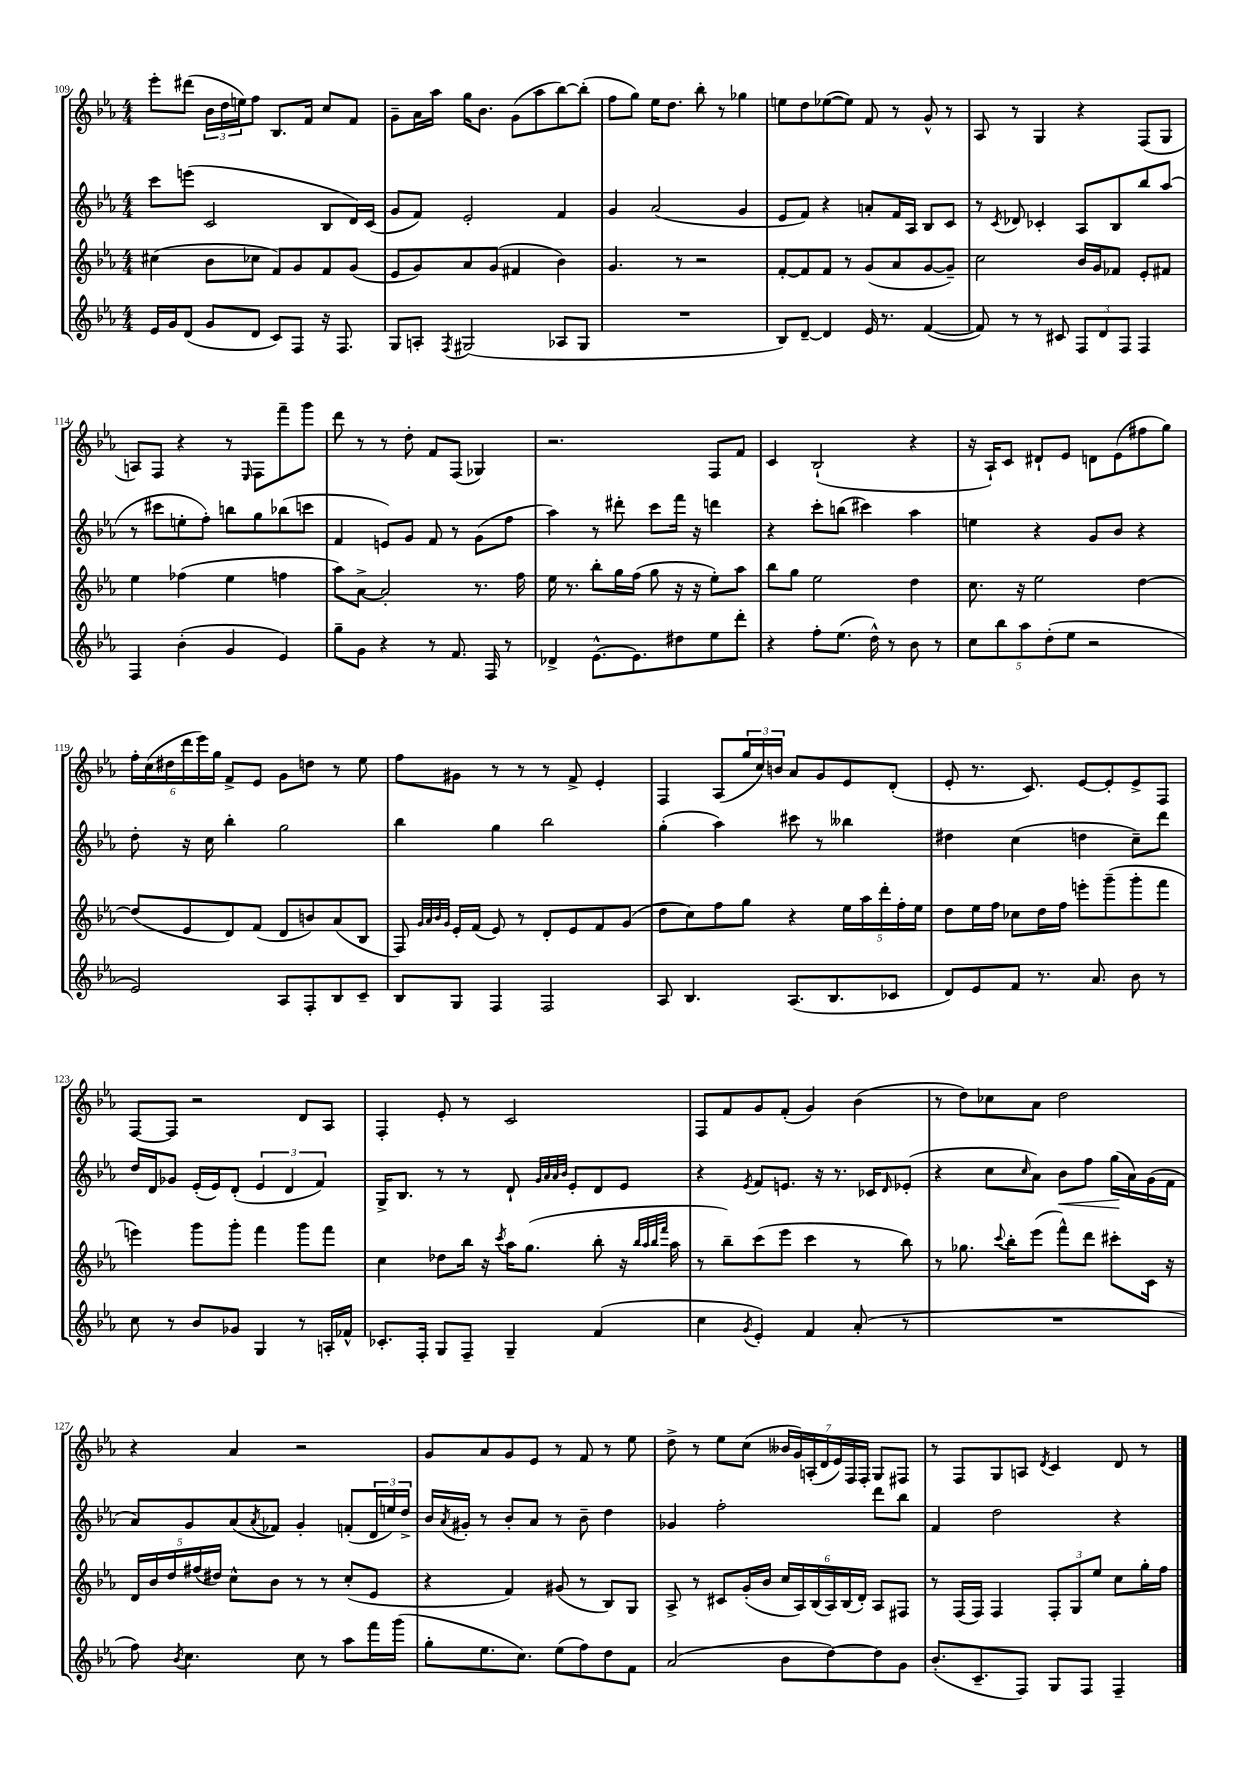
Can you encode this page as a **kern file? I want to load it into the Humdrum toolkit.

**kern	**kern	**kern	**dynam	**kern
*part4	*part3	*part2	*part2	*part1
*staff4	*staff3	*staff2	*staff2	*staff1
*clefG2	*clefG2	*clefG2	*	*clefG2
*k[b-e-a-]	*k[b-e-a-]	*k[b-e-a-]	*	*k[b-e-a-]
*M4/4	*M4/4	*M4/4	*	*M4/4
=109	=109	=109	=109	=109
16e-/LL	(4cc#X\	8ccc\L	.	8eee-'\L
16g/J	.	.	.	.
(8d/J	.	(8eeen\J	.	(8ddd#X\J
8g/L	8b-\L	2c/	.	24b-\LL
.	.	.	.	24dd\
.	.	.	.	24een\J)
8d/J	8cc-X\J	.	.	8ff\J
8c/L)	8f/L)	.	.	8.B-/L
8F/J	8g/	.	.	.
.	.	.	.	16f/Jk
16r	8f/	8B-/L	.	8cc/L
8.F/	.	.	.	.
.	(8g/J	16d/L)	.	8f/J
.	.	(16c/JJ	.	.
=110	=110	=110	=110	=110
8G/L	8e-/L	8g/L	.	8g~\L
8An'/J	8g/)	8f/J)	.	16a-\L
.	.	.	.	16aa-\JJ
8qF/	.	.	.	.
(2G#X/	8a-/	2e-'/	.	16gg\KL
.	.	.	.	8.b-\J
.	(8g/J	.	.	.
.	4f#X/	.	.	(8g\L
.	.	.	.	8aa-\
8A-X/L	4b-\)	4f/	.	[8bb-\)
8G#/J	.	.	.	(8bb-'\J]
=111	=111	=111	=111	=111
1r	4.g/	4g/	.	8ff\L
.	.	.	.	8gg\J)
.	.	(2a-/	.	16ee-\KL
.	.	.	.	8.dd\J
.	8r	.	.	.
.	2r	.	.	8bb-'\
.	.	.	.	8r
.	.	4g/	.	4gg-X\
=112	=112	=112	=112	=112
8B-/L)	[8f'/L	8e-/L	.	8een\L
[8d~/J	8f/]	8f/J)	.	8dd\
4d/]	8f/J	4r	.	([8ee-X\
.	8r	.	.	8ee-\J])
16e-/	(8g/L	8an'/L	.	8f/
8.r	.	.	.	.
.	8a-/	16f/L	.	8r
.	.	16A-/JJ	.	.
([4f/	[8g/	8B-/L	.	8g^^/
.	8g~/J])	8c/J	.	8r
=113	=113	=113	=113	=113
8f/])	2cc\	8r	.	8A-/
.	.	8qc/	.	.
8r	.	8d-X/	.	8r
8r	.	4c-X'/	.	4G/
8c#X/	.	.	.	.
12F/L	16b-/LL	8A-/L	.	4r
.	16g/J	.	.	.
12d/	.	.	.	.
.	8f-X/J	8B-/	.	.
12F/J	.	.	.	.
4F/	8e-'/L	8bb-/	.	(8F/L
.	8f#X/J	(8aa-/J	.	8G/J
!!LO:LB:g=z
=114	=114	=114	=114	=114
4F/	4ee-\	8r	.	8An/L)
.	.	8ccc#X\L	.	8F/J
(4b-'\	(4ff-X\	8een'\	.	4r
.	.	8ff'\J)	.	.
4g/	4ee-\	8bbn\L	.	8r
.	.	.	.	16qqE-/
.	.	8gg\	.	8F\L
4e-/)	4ffn\	(8bb-X\	.	8fff~\
.	.	8cccn\J	.	8ggg\J
=115	=115	=115	=115	=115
8gg~\L	8aa-\L)	4f/	.	8ddd\
8g\J	[8a-^\J	.	.	8r
4r	2a-'/]	8en/L)	.	8r
.	.	8g/J	.	8dd'\
8r	.	8f/	.	8f/L
8.f/	.	8r	.	(8F/J
.	8.r	(8g\L	.	4G-X/)
16F/	.	.	.	.
8r	.	8ff\J	.	.
.	16ff\	.	.	.
=116	=116	=116	=116	=116
4d-X^/	16ee-\	4aa-\)	.	2.r
.	8.r	.	.	.
[8.e-^^\L	8bb-'\L	8r	.	.
.	16gg\L	8ddd#X'\	.	.
8.e-\]	(16ff\JJ	.	.	.
.	8gg\	8ccc\L	.	.
8dd#X\	16r	16fff\Jk	.	.
.	16r	16r	.	.
8ee-\	8ee-'\L)	4dddn\	.	8F/L
8ddd'\J	8aa-\J	.	.	8f/J
=117	=117	=117	=117	=117
4r	8bb-\L	4r	.	4c/
.	8gg\J	.	.	.
8ff'\L	2ee-\	8ccc'\L	.	(2B-`/
(8.ee-\J	.	(8bbn\J	.	.
.	.	4ccc#X\)	.	.
16dd^^\)	.	.	.	.
8r	.	.	.	.
8b-\	4dd\	4aa-\	.	4r
8r	.	.	.	.
=118	=118	=118	=118	=118
10cc\L	8.cc\	4een\	.	16r
.	.	.	.	16A-`/KL)
10bb-\	.	.	.	.
.	.	.	.	8c/J
.	16r	.	.	.
10aa-\	.	.	.	.
.	2ee-\	4r	.	8d#X`/L
(10dd'\	.	.	.	.
.	.	.	.	8e-/J
10ee-\J	.	.	.	.
2r	.	8g/L	.	8dn\L
.	.	8b-/J	.	(8e-\
.	[4dd\	4r	.	8ff#X\
.	.	.	.	8gg\J)
!!LO:LB:g=z
=119	=119	=119	=119	=119
2e-/)	(8dd/L]	8dd'\	.	24ff'\LL
.	.	.	.	(24cc\
.	.	.	.	24dd#X\
.	8e-/	16r	.	24ddd\
.	.	.	.	24eee-\)
.	.	16cc\	.	.
.	.	.	.	24gg\JJ
.	8d/)	4bb-'\	.	8f^/L
.	(8f/J	.	.	8e-/J
8A-/L	8d/L	2gg\	.	8g\L
8F'/	8bn/)	.	.	8ddn\J
8B-/	(8a-/	.	.	8r
8c~/J	8B-/J	.	.	8ee-\
=120	=120	=120	=120	=120
8B-/L	8F/)	4bb-\	.	8ff\L
.	32qqg/LLL	.	.	.
.	32qqa-/	.	.	.
.	32qqb-/	.	.	.
.	32qqg/JJJ	.	.	.
8G/J	16e-'/LL	.	.	8g#X\J
.	(16f/JJ	.	.	.
4F/	8e-/)	4gg\	.	8r
.	8r	.	.	8r
2F/	8d'/L	2bb-\	.	8r
.	8e-/	.	.	8f^/
.	8f/	.	.	4e-'/
.	(8g/J	.	.	.
=121	=121	=121	=121	=121
8A-/	8dd\L	(4gg'\	.	4F/
4.B-/	8cc\)	.	.	.
.	8ff\	4aa-\)	.	(8A-/L
.	8gg\J	.	.	24gg/L
.	.	.	.	24cc/)
.	.	.	.	24bn/JJ
(8.A-/L	4r	8ccc#X\	.	8a-/L
.	.	8r	.	8g/
8.B-/	.	.	.	.
.	20ee-\LL	4bb--X\	.	8e-/
.	20aa-\	.	.	.
.	20ddd'\	.	.	.
8c-X/J	.	.	.	(8d'/J
.	20ff'\	.	.	.
.	20ee-\JJ	.	.	.
=122	=122	=122	=122	=122
8d/L)	8dd\L	4dd#X\	.	8e-'/
8e-/	16ee-\L	.	.	8.r
.	16ff\JJ	.	.	.
8f/J	8cc-X\L	(4cc\	.	.
.	.	.	.	8.c/)
8.r	16dd\L	.	.	.
.	16ff\JJ	.	.	.
.	8eeen'\L	4ddn\	.	[8e-/L
8.a-/	.	.	.	.
.	(8ggg~\	.	.	8e-'/]
8b-\	8ggg'\	8cc~\L)	.	8e-^/
8r	8fff\J	8ddd\J	.	8F/J
!!LO:LB:g=z
=123	=123	=123	=123	=123
8cc\	4eeen\)	16dd/LL	.	[8F/L
.	.	16d/J	.	.
8r	.	8g-X/J	.	8F/J]
8b-/L	8ggg\L	(16e-'/LL	.	2r
.	.	16e-/J)	.	.
8g-X/J	8ggg'\J	(8d'/J	.	.
4G/	4fff\	6e-/	.	.
.	.	6d/	.	.
8r	8ggg\L	.	.	8d/L
.	.	6f/)	.	.
16An'/LL	8fff\J	.	.	8A-/J
16f-X^^/JJ	.	.	.	.
=124	=124	=124	=124	=124
8.c-X'/L	4cc\	16G^/KL	.	4F'/
.	.	8.B-/J	.	.
16F'/Jk	.	.	.	.
8G/L	8dd-X\L	8r	.	8e-'/
8F~/J	16bb-\Jk	8r	.	8r
.	16r	.	.	.
.	8qccc/	.	.	.
4G~/	16aa-\KL	8d`/	.	2c/
.	(8.gg\J	.	.	.
.	.	32qqg/LLL	.	.
.	.	32qqa-/	.	.
.	.	32qqa-/	.	.
.	.	32qqb-/JJJ	.	.
.	.	8e-'/L	.	.
(4f/	8bb-'\	8d/	.	.
.	16r	8e-/J	.	.
.	32qqbb-/LLL	.	.	.
.	32qqaa-/	.	.	.
.	32qqbb-/	.	.	.
.	32qqfff/JJJ	.	.	.
.	16aa-\	.	.	.
=125	=125	=125	=125	=125
4cc\	8r	4r	.	8F/L
.	8bb-~\L)	.	.	8f/
8qg/	.	8qe-/	.	.
4e-'/)	(8ccc\	8f/L	.	8g/
.	8eee-\J	8.en/J	.	(8f'/J
4f/	4ccc\	.	.	4g/)
.	.	16r	.	.
.	.	8.r	.	.
(8a-'/	8r	.	.	(4b-\
.	.	16c-X/KL	.	.
.	.	16qqd/	.	.
8r	8bb-\)	(8e-X'/J	.	.
=126	=126	=126	=126	=126
1r	8r	4r	.	8r
.	8.gg-X\	.	.	8dd\L)
.	.	8cc\L	.	8cc-X\
.	8qqccc/	.	.	.
.	16bb-'\KL	.	.	.
.	.	16qqcc/	.	.
.	(8eee-\J	8a-\J)	.	8a-\J
!	!	!	!LO:HP:b	!
.	8fff^^\L)	8b-\L	<	2dd\
.	8ddd\J	8ff\J	.	.
.	8ccc#X'\L	(16gg\LL	.	.
.	.	16a-\)	[	.
.	16c\Jk	(16g\	.	.
.	16r	16f\JJ	.	.
!!LO:LB:g=z
=127	=127	=127	=127	=127
8ff\)	20d/LL	8a-/L)	.	4r
.	20b-/	.	.	.
.	20dd/	.	.	.
8qb-/	.	.	.	.
4.cc\	.	8g/	.	.
.	(20ff#X/	.	.	.
.	20dd#X/JJ)	.	.	.
.	8cc^^\L	(8a-/	.	4a-/
.	.	8qa-/	.	.
.	8b-\J	8f-X/J)	.	.
8cc\	8r	4g'/	.	2r
8r	8r	.	.	.
8aa-\L	(8cc'/L	(8fn'/L	.	.
16fff\L	8e-/J	24d/L	.	.
.	.	24een/)	.	.
(16ggg\JJ	.	.	.	.
.	.	24dd^/JJ	.	.
=128	=128	=128	=128	=128
8gg'\L	4r	16b-/LL	.	8g/L
.	.	8qa-/	.	.
.	.	16g#X'/JJ	.	.
8.ee-\	.	8r	.	8a-/
.	4f/)	8b-'/L	.	8g/
8.cc\J)	.	.	.	.
.	.	8a-/J	.	8e-/J
(8ee-\L	(8g#X/	8r	.	8r
8ff\)	8r	8b-~\	.	8f/
8dd\	8B-/L)	4dd\	.	8r
8f\J	8G/J	.	.	8ee-\
=129	=129	=129	=129	=129
(2a-/	8A-^/	4g-X/	.	8dd^\
.	8r	.	.	8r
.	8c#X/L	2ff'\	.	8ee-\L
.	(16g'/L	.	.	(8cc\J
.	16b-/JJ	.	.	.
8b-\L	24cc/LL	.	.	28b--X/LL
.	.	.	.	28g/)
.	24A-/)	.	.	.
.	.	.	.	(28An'/
.	(24B-/	.	.	.
.	.	.	.	28d/
[8dd\)	24A-/)	.	.	.
.	.	.	.	28e-/)
.	(24B-/	.	.	.
.	.	.	.	28F/
.	24d'/JJ)	.	.	.
.	.	.	.	28F'/JJ
8dd\]	8A-/L	8ddd\L	.	8G/L
8g\J	8F#X/J	8bb-\J	.	8F#X/J
=130	=130	=130	=130	=130
(8.b-'/L	8r	4f/	.	8r
.	(16F/LL	.	.	8F/L
8.c~/	16F/JJ)	.	.	.
.	4F/	2dd\	.	8G/
8F/J)	.	.	.	8An/J
.	.	.	.	8qd/
8G/L	12F'/L	.	.	4c/
.	12G/	.	.	.
8F/J	.	.	.	.
.	12ee-/J	.	.	.
4F~/	8cc\L	4r	.	8d/
.	16gg'\L	.	.	8r
.	16ff\JJ	.	.	.
==	==	==	==	==
*-	*-	*-	*-	*-
